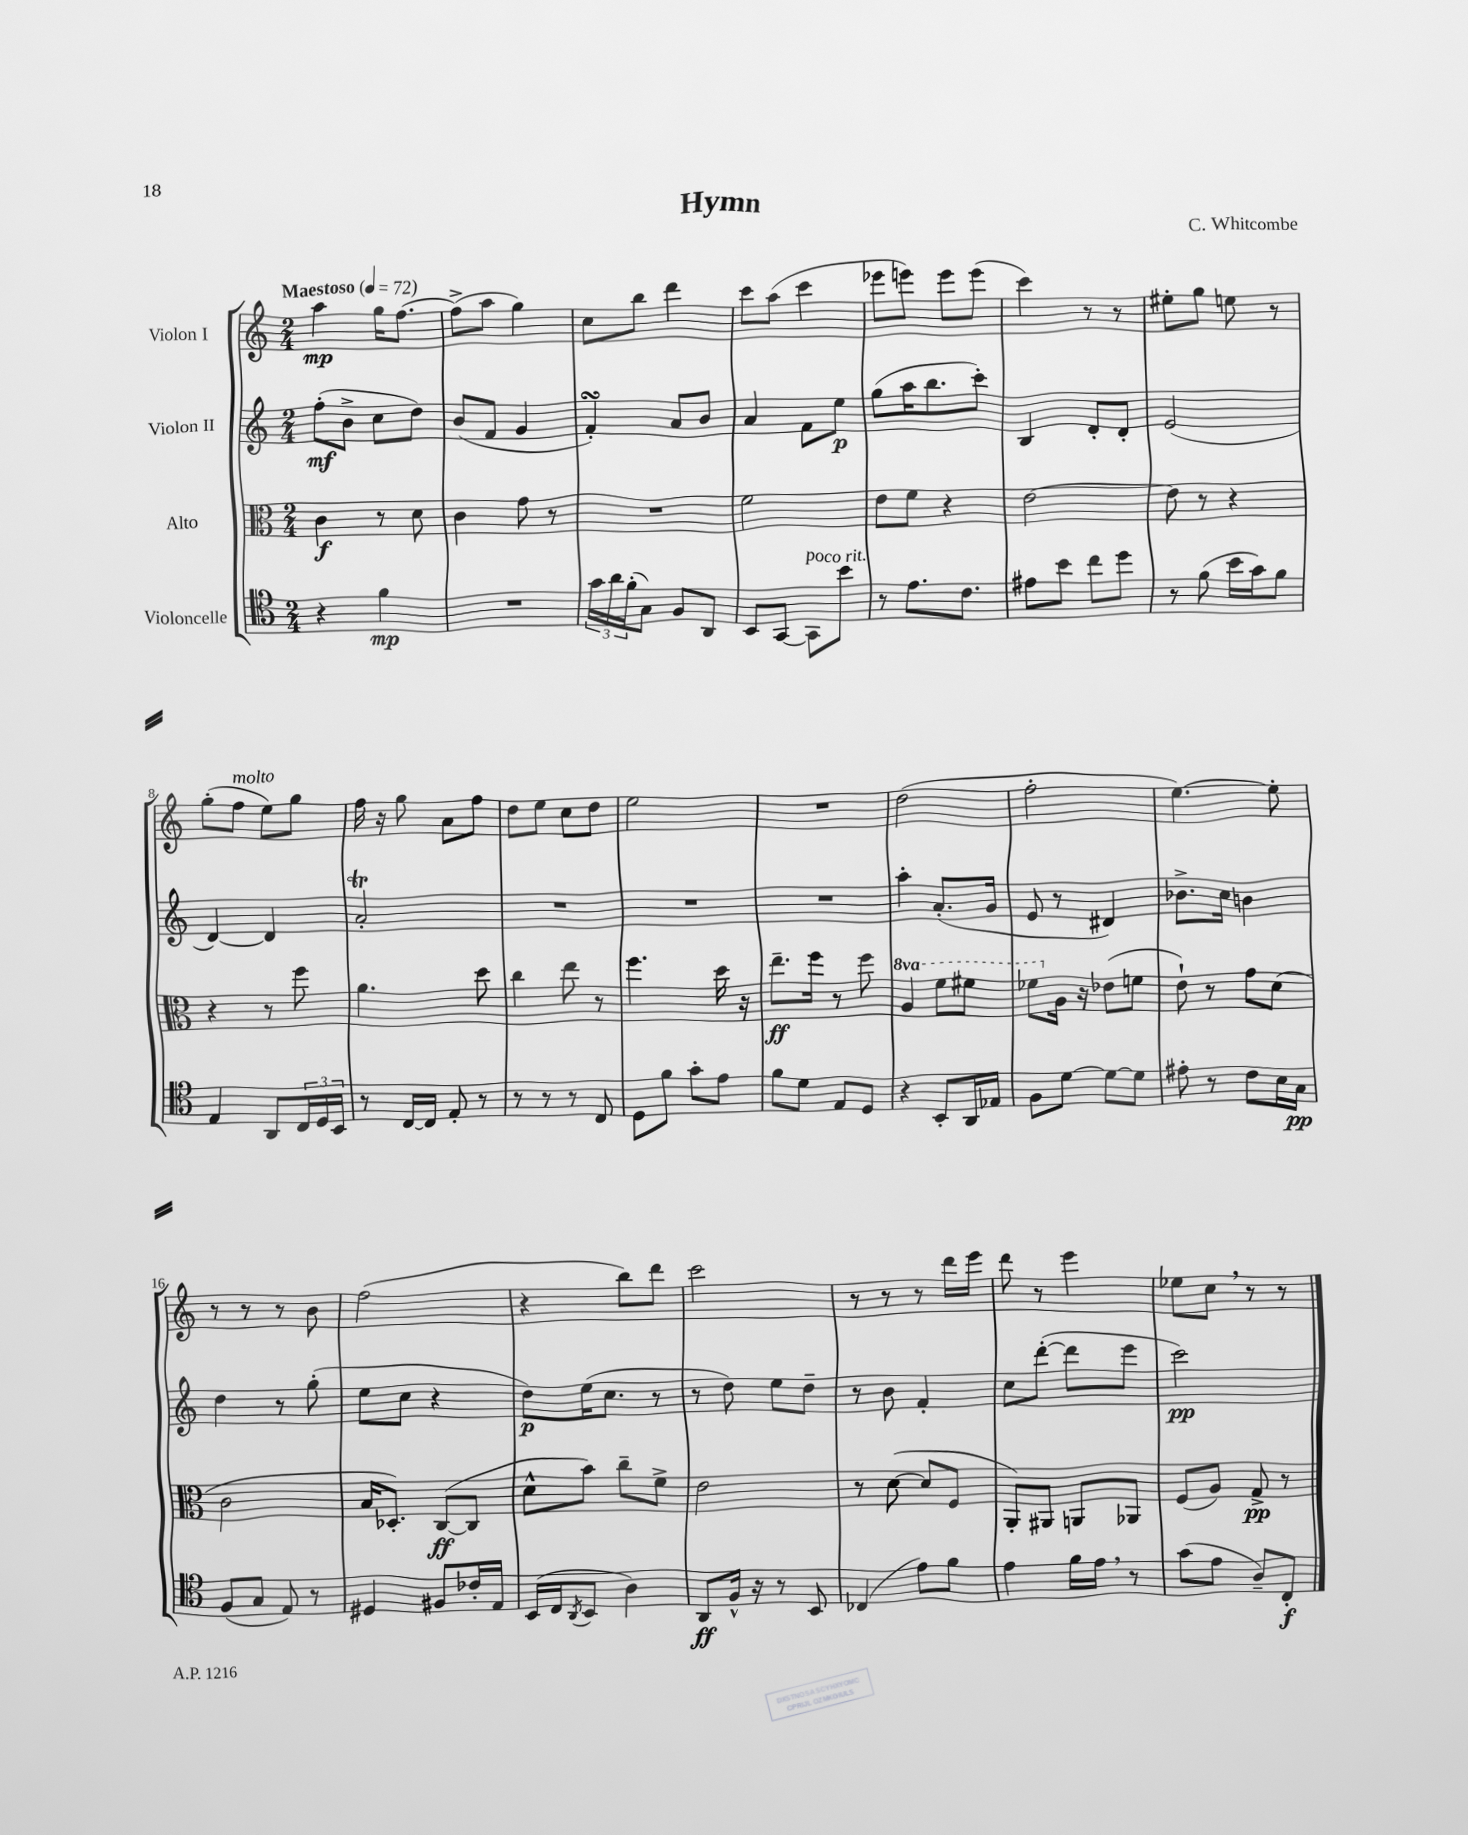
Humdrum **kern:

**kern	**dynam	**kern	**dynam	**kern	**dynam	**kern	**dynam
*part4	*part4	*part3	*part3	*part2	*part2	*part1	*part1
*staff4	*staff4	*staff3	*staff3	*staff2	*staff2	*staff1	*staff1
*I"Violoncelle	*	*I"Alto	*	*I"Violon II	*	*I"Violon I	*
*clefC4	*	*clefC3	*	*clefG2	*	*clefG2	*
*k[]	*	*k[]	*	*k[]	*	*k[]	*
*M2/4	*	*M2/4	*	*M2/4	*	*M2/4	*
*MM72	*	*MM72	*	*MM72	*	*MM72	*
=1	=1	=1	=1	=1	=1	=1	=1
!	!	!	!	!	!	!LO:TX:a:B:t=Maestoso	!
4r	.	4c\	f	(8ff'\L	mf	4aa\	mp
.	.	.	.	8b^\J	.	.	.
4f\	mp	8r	.	8cc\L	.	16gg\KL	.
.	.	.	.	.	.	[8.ff\J	.
.	.	8d\	.	8dd\J)	.	.	.
=2	=2	=2	=2	=2	=2	=2	=2
2r	.	4c\	.	(8b/L	.	(8ff^\L]	.
.	.	.	.	8f/J	.	8aa\J	.
.	.	8g\	.	4g/	.	4gg\)	.
.	.	8r	.	.	.	.	.
=3	=3	=3	=3	=3	=3	=3	=3
24g\LL	.	2r	.	4fsSSs'/)	.	8cc\L	.
24a\	.	.	.	.	.	.	.
(24f'\J	.	.	.	.	.	.	.
8G\J)	.	.	.	.	.	8bb\J	.
8F/L	.	.	.	8a/L	.	4ddd\	.
8AA/J	.	.	.	8b/J	.	.	.
=4	=4	=4	=4	=4	=4	=4	=4
8BB/L	.	2f\	.	4a/	.	8ccc\L	.
[8GG/J	.	.	.	.	.	(8aa\J	.
!LO:TX:a:i:t=poco rit.	!	!	!	!	!	!	!
8GG\L]	.	.	.	8f\L	.	4ccc\	.
8b\J	.	.	.	8ee\J	p	.	.
=5	=5	=5	=5	=5	=5	=5	=5
8r	.	8e\L	.	(8gg\L	.	8eee-X\L	.
8.e\L	.	8f\J	.	16aa\K	.	8eeen\J)	.
.	.	.	.	8.bb\	.	.	.
.	.	4r	.	.	.	8eee\L	.
8.c\J	.	.	.	.	.	.	.
.	.	.	.	8ccc'\J)	.	(8eee\J	.
=6	=6	=6	=6	=6	=6	=6	=6
8e#X\L	.	[2e\	.	4B/	.	4ccc\)	.
8b\J	.	.	.	.	.	.	.
8cc\L	.	.	.	8d'/L	.	8r	.
8dd\J	.	.	.	8d'/J	.	8r	.
=7	=7	=7	=7	=7	=7	=7	=7
8r	.	8e\]	.	(2e/	.	8ee#X'\L	.
(8f\	.	8r	.	.	.	8gg\J	.
16b\LL	.	4r	.	.	.	8een\	.
16g\J)	.	.	.	.	.	.	.
8f\J	.	.	.	.	.	8r	.
!!LO:LB:g=z
=8	=8	=8	=8	=8	=8	=8	=8
4E/	.	4r	.	[4d/)	.	(8gg'\L	.
!	!	!	!	!	!	!LO:TX:a:i:t=molto	!
.	.	.	.	.	.	8ff\J	.
8AA/L	.	8r	.	4d/]	.	8ee\L)	.
24C/L	.	8ff\	.	.	.	8gg\J	.
24D/	.	.	.	.	.	.	.
24BB/JJ	.	.	.	.	.	.	.
=9	=9	=9	=9	=9	=9	=9	=9
8r	.	4.a\	.	2aT'/	.	16ff\	.
.	.	.	.	.	.	16r	.
[16C/LL	.	.	.	.	.	8gg\	.
16C/JJ]	.	.	.	.	.	.	.
8E'/	.	.	.	.	.	8a\L	.
8r	.	8dd\	.	.	.	8ff\J	.
=10	=10	=10	=10	=10	=10	=10	=10
8r	.	4cc\	.	2r	.	8dd\L	.
8r	.	.	.	.	.	8ee\J	.
8r	.	8ee\	.	.	.	8cc\L	.
8C/	.	8r	.	.	.	8dd\J	.
=11	=11	=11	=11	=11	=11	=11	=11
8D\L	.	4.ff\	.	2r	.	2ee\	.
8f\J	.	.	.	.	.	.	.
8g'\L	.	.	.	.	.	.	.
8e\J	.	16dd\	.	.	.	.	.
.	.	16r	.	.	.	.	.
=12	=12	=12	=12	=12	=12	=12	=12
8f\L	.	8.ee~\L	ff	2r	.	2r	.
8d\J	.	.	.	.	.	.	.
.	.	16ff\Jk	.	.	.	.	.
8E/L	.	8r	.	.	.	.	.
8D/J	.	8ff\	.	.	.	.	.
=13	=13	=13	=13	=13	=13	=13	=13
*	*	*8va	*	*	*	*	*
4r	.	4a/	.	4aa'\	.	(2dd\	.
8BB'/L	.	8ff\L	.	(8.a'/L	.	.	.
16AA/L	.	8ff#X\J	.	.	.	.	.
16E-X/JJ	.	.	.	16g/Jk	.	.	.
=14	=14	=14	=14	=14	=14	=14	=14
8F\L	.	8ff-X\L	.	8e/	.	2ff'\	.
*	*	*X8va	*	*	*	*	*
[8d\J	.	16A\Jk	.	8r	.	.	.
.	.	16r	.	.	.	.	.
8d\L_	.	(8e-X\L	.	4d#X/)	.	.	.
8d\J]	.	8fn\J	.	.	.	.	.
=15	=15	=15	=15	=15	=15	=15	=15
8e#X'\	.	8e`\)	.	8.b-X^\L	.	[4.ee\)	.
8r	.	8r	.	.	.	.	.
.	.	.	.	16cc\Jk	.	.	.
8c\L	.	8g\L	.	4bn\	.	.	.
16B\L	.	(8d\J	.	.	.	8ee'\]	.
16G\JJ	pp	.	.	.	.	.	.
!!LO:LB:g=z
=16	=16	=16	=16	=16	=16	=16	=16
(8F/L	.	2c\	.	4dd\	.	8r	.
8G/J	.	.	.	.	.	8r	.
8E/)	.	.	.	8r	.	8r	.
8r	.	.	.	(8gg'\	.	8b\	.
=17	=17	=17	=17	=17	=17	=17	=17
4D#X/	.	16B/KL	.	8ee\L	.	(2ff\	.
.	.	8.D-X'/J)	.	.	.	.	.
.	.	.	.	8cc\J	.	.	.
8F#X/L	.	([8C/L	ff	4r	.	.	.
16c-X'/L	.	8C/J]	.	.	.	.	.
16E/JJ	.	.	.	.	.	.	.
=18	=18	=18	=18	=18	=18	=18	=18
(16BB/LL	.	8d^^\L	.	8dd\L)	p	4r	.
16C/J	.	.	.	.	.	.	.
8qAA/	.	.	.	.	.	.	.
8BB/J	.	8b\J)	.	(16ee\K	.	.	.
.	.	.	.	8.cc\J	.	.	.
4A\)	.	8cc~\L	.	.	.	8bb\L)	.
.	.	8f^\J	.	8r	.	8ddd\J	.
=19	=19	=19	=19	=19	=19	=19	=19
8AA/L	ff	2e\	.	8r	.	2ccc\	.
16F^^/Jk	.	.	.	8dd\)	.	.	.
16r	.	.	.	.	.	.	.
8r	.	.	.	8ee\L	.	.	.
8BB/	.	.	.	8dd~\J	.	.	.
=20	=20	=20	=20	=20	=20	=20	=20
(4C-X/	.	8r	.	8r	.	8r	.
.	.	([8d\	.	8b\	.	8r	.
8e\L)	.	8d/L]	.	4f'/	.	8r	.
8f\J	.	8F/J	.	.	.	16ddd\LL	.
.	.	.	.	.	.	16eee\JJ	.
=21	=21	=21	=21	=21	=21	=21	=21
4e\	.	8AA'/L)	.	8cc\L	.	8ddd\	.
.	.	8AA#X/J	.	([8ddd'\J	.	8r	.
16f\LL	.	8AAn/L	.	8ddd\L]	.	4eee\	.
16e,\JJ	.	.	.	.	.	.	.
8r	.	8AA-X/J	.	8eee\J	.	.	.
=22	=22	=22	=22	=22	=22	=22	=22
(8g\L	.	(8F/L	.	2ccc\)	pp	8ee-X\L	.
8e\J	.	8A/J)	.	.	.	8cc,\J	.
8A~/L)	.	8G^/	pp	.	.	8r	.
8C'/J	f	8r	.	.	.	8r	.
==	==	==	==	==	==	==	==
*-	*-	*-	*-	*-	*-	*-	*-
